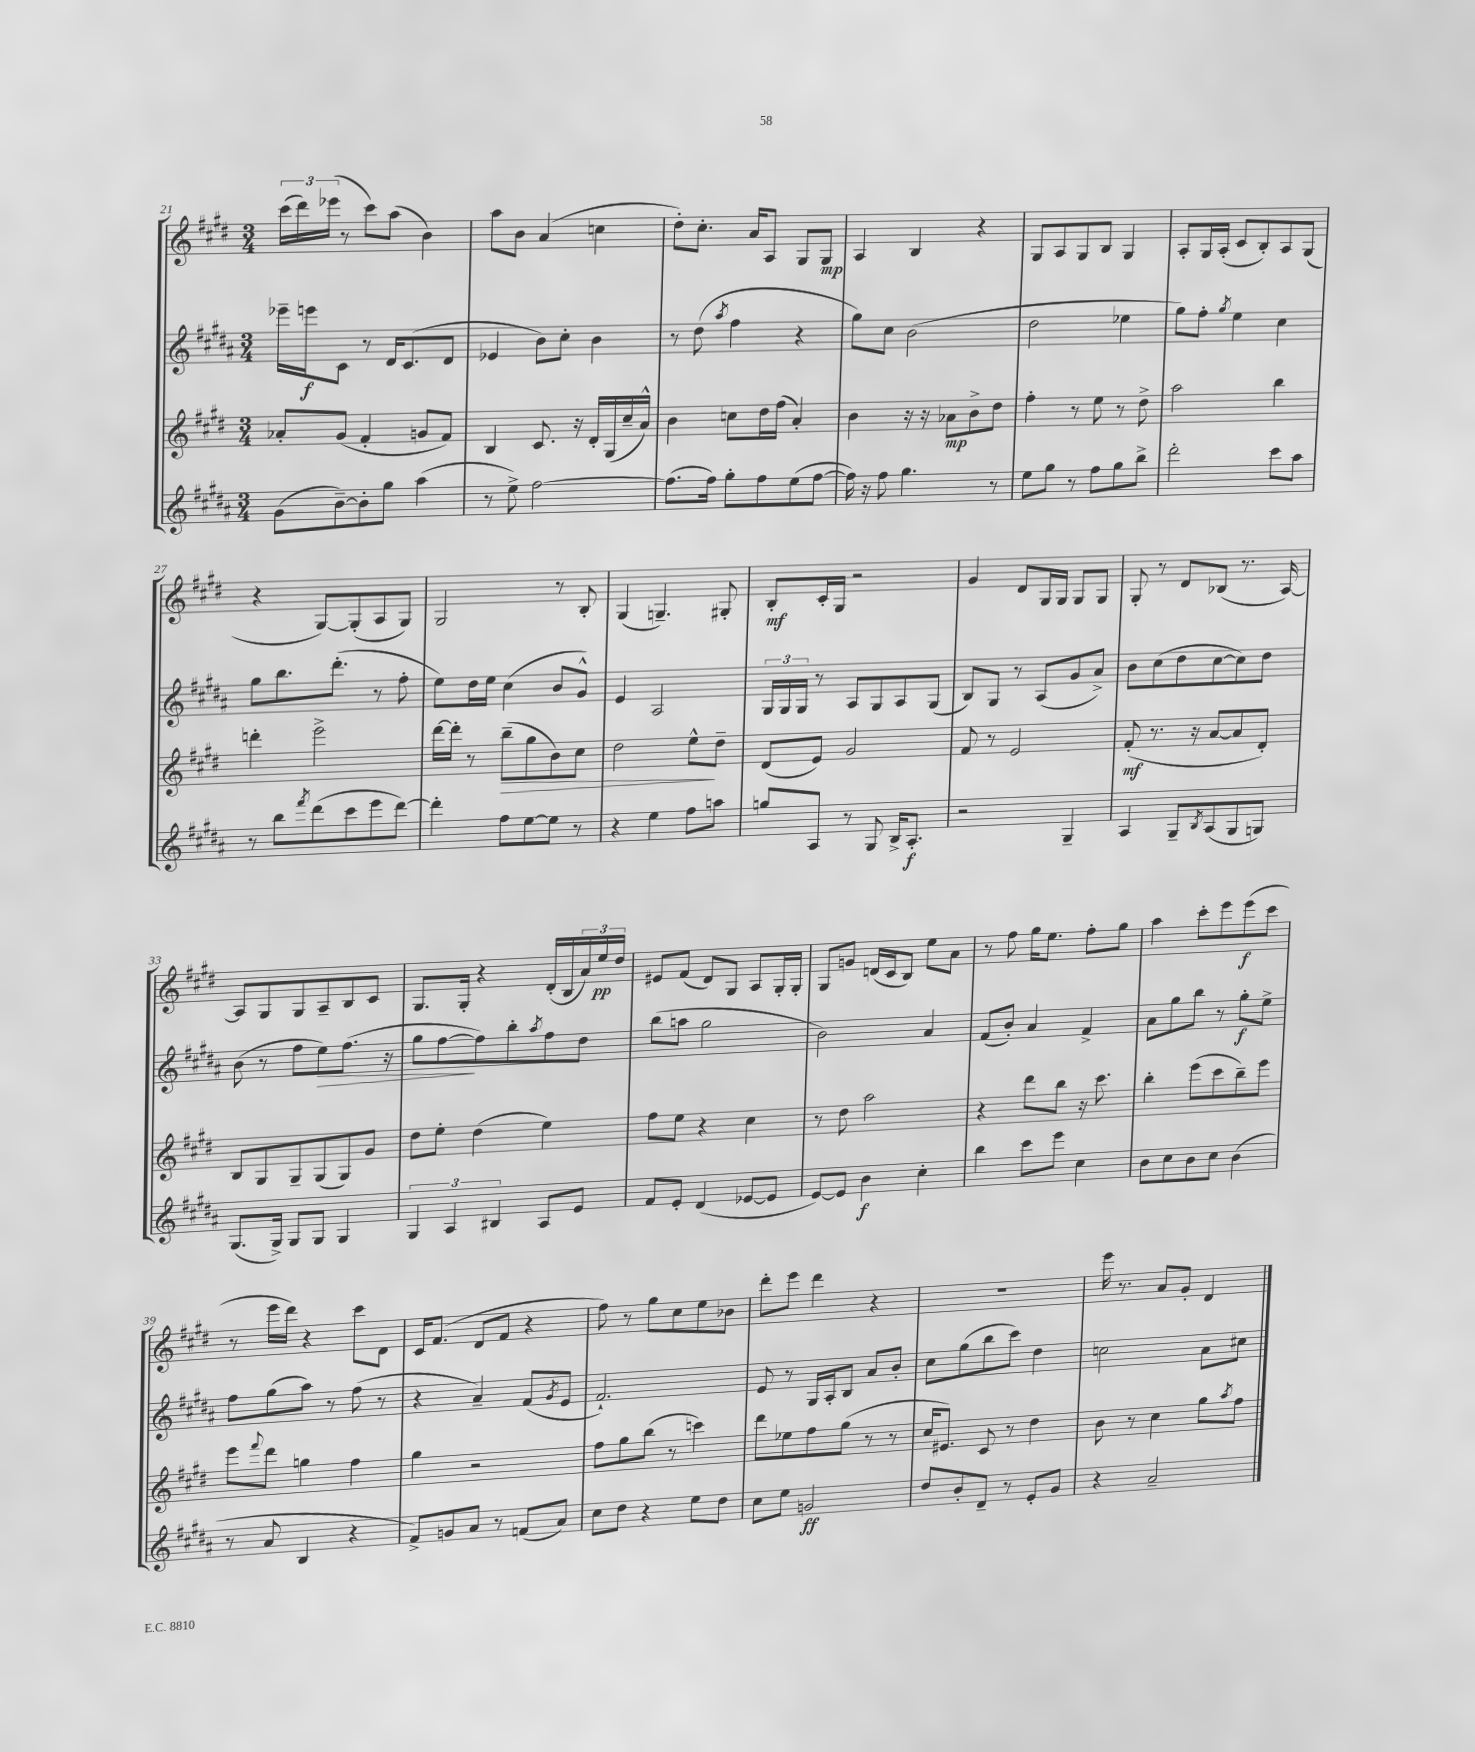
<<
\new StaffGroup <<
\new Staff = "s0" {
    \clef treble \key e \major \numericTimeSignature \time 3/4
    \tuplet 3/2 { cis'''16( dis'''16) ees'''16( } r8 cis'''8) a''8( b'4) |
    a''8 b'8 a'4( c''4 |
    dis''8-.) cis''8.-. a'16 a8 gis8 gis8\mp |
    a4 b4 r4 |
    gis8 a8 gis8 b8 gis4 |
    a8-. gis16 a16-.( cis'8 b8-.) a8 gis8( |
    r4 gis8~) gis8-.( a8 gis8) |
    gis2 r8 b8-. |
    gis4( g4.--) gis8-. |
    b8-.\mf cis'16-. gis16 r2 |
    gis'4 dis'8 gis16 gis16 gis8 gis8 |
    gis8-. r8 dis'8 bes8( r8. a16~) |
    a8 gis8 gis8 a8-- b8 cis'8 |
    gis8. gis16-. r4 dis'16-.( b16 \tuplet 3/2 { a'16) e''16\pp dis''16 } |
    eis'8 fis'8( dis'8) gis8 a8 gis16-. gis16-. |
    gis8 g'8 d'16( cis'16 b8) e''8 a'8 |
    r8 fis''8 gis''16 e''8. fis''8-. gis''8 |
    a''4 cis'''8-. e'''8 e'''8\f( cis'''8 |
    r8 e'''16 dis'''16) r4 cis'''8 dis'8 |
    cis'16 fis'8.( dis'8 fis'8 r4 |
    fis''8) r8 gis''8 cis''8 e''8 bes'8 |
    dis'''8-. e'''8 dis'''4 r4 |
    R2. |
    e'''16 r8. a'8 gis'8-. dis'4 \bar "|." |
}
\new Staff = "s1" {
    \clef treble \key b \major \numericTimeSignature \time 3/4
    ees'''16-- e'''16\f cis'8 r8 dis'16 cis'8.( dis'8 |
    ees'4 b'8) cis''8-. b'4 |
    r8 dis''8( \acciaccatura { ais''8 } fis''4 r4 |
    gis''8) cis''8 b'2( |
    dis''2 ees''4 |
    gis''8) fis''8-. \acciaccatura { gis''8 } e''4 cis''4 |
    gis''8 b''8. dis'''8.-.( r8 fis''8-. |
    e''8) dis''16 e''16 cis''4( b'8 gis'8-^) |
    e'4 ais2 |
    \tuplet 3/2 { gis16 gis16 gis16 } r8 ais8 gis8 ais8 gis8( |
    b8) gis8 r8 ais8( gis'8 ais'8->) |
    b'8 cis''8( dis''8 cis''8~ cis''8) dis''8 |
    b'8( r8 fis''8 e''8\>) fis''8.( r16 |
    gis''8 fis''8~\! fis''8) b''8-. \acciaccatura { ais''8 } fis''8 dis''8 |
    b''8( a''8 gis''2 |
    b'2) ais'4 |
    fis'8( b'8-.) ais'4 fis'4-> |
    ais'8 gis''8 b''8 r8 gis''8-.\f e''8-> |
    fis''8 gis''8( ais''8) r8 fis''8( r8 |
    r4 ais'4--) fis'8( \acciaccatura { gis'8 } e'8 |
    fis'2.-!) |
    e'8 r8 gis16 ais16-. b8 ais'8 b'8-. |
    cis''8 gis''8( b''8 cis'''8) dis''4 |
    c''2 ais'8 cis''8 \bar "|." |
}
\new Staff = "s2" {
    \clef treble \key e \major \numericTimeSignature \time 3/4
    aes'8-. gis'8( fis'4-. g'8 fis'8) |
    b4 cis'8. r16 dis'16-. gis16( cis''16-- a'16-^) |
    b'4 c''8 dis''16 fis''16( a'4-.) |
    b'4 r16 r16 aes'8\mp b'8-> dis''8 |
    fis''4-. r8 e''8 r8 dis''8-> |
    a''2 b''4 |
    d'''4-. e'''2-> |
    dis'''16~ dis'''16-. r8 b''8--\>( gis''8 b'8) cis''8 |
    dis''2 e''8-^\! dis''8-- |
    dis'8( e'8) gis'2 |
    fis'8 r8 e'2 |
    fis'8-.\mf( r8. r16 a'8~ a'8 dis'8-.) |
    b8 gis8 gis8-- gis8( gis8) gis'8 |
    dis''8 e''8-. dis''4( e''4) |
    fis''8 e''8 r4 cis''4 |
    r8 dis''8 a''2 |
    r4 dis'''8 b''8 r16 cis'''8. |
    b''4-. e'''8( cis'''8 b''8--) e'''8 |
    e'''8 \appoggiatura { fis'''8 } dis'''8 g''4 fis''4 |
    gis''4 r2 |
    fis''8 gis''8 b''8( r8 c'''4) |
    dis'''8 ees''8 fis''8 gis''8( r8 r8 |
    cis''16 eis'8.) cis'8 r8 dis''4 |
    b'8 r8 cis''4 gis''8 \acciaccatura { a''8 } fis''8 \bar "|." |
}
\new Staff = "s3" {
    \clef treble \key b \major \numericTimeSignature \time 3/4
    gis'8( b'8~--) b'8-. gis''8 ais''4( |
    r8 e''8->) fis''2~ |
    fis''8.( fis''16) gis''8-. fis''8 e''8( fis''8~ |
    fis''16) r16 fis''8 gis''4. r8 |
    e''8 gis''8 r8 fis''8 gis''8 b''8-> |
    dis'''2-. cis'''8 ais''8 |
    r8 b''8 \acciaccatura { fis'''8 } dis'''8( cis'''8 e'''8 dis'''8~) |
    dis'''4-. fis''8 e''8~ e''8 r8 |
    r4 e''4 fis''8 a''8 |
    g''8 ais8 r8 gis8 b16-> ais8.-.\f |
    r2 gis4-- |
    ais4 gis8-- \acciaccatura { b8 } ais8( gis8 g8) |
    gis8.( gis16->) gis8 gis8 gis4 |
    \tuplet 3/2 { gis4 ais4 bis4 } ais8 e'8 |
    fis'8 e'8-. dis'4( ees'8~ ees'8 |
    e'8~) e'8 b'4\f cis''4-. |
    b''4 cis'''8 e'''8 cis''4 |
    b'8 cis''8 b'8 cis''8 b'4( |
    r8 ais'8 b4 r4 |
    fis'8->) g'8 ais'8 r8 f'8( ais'8) |
    cis''8 dis''8 r4 e''8 dis''8 |
    cis''8 e''8 g'2\ff |
    dis''8 b'8-. dis'8-- r8 e'8-. gis'8 |
    r4 ais'2-- \bar "|." |
}
>>
>>
\layout { \context { \Score currentBarNumber = #21 } }
